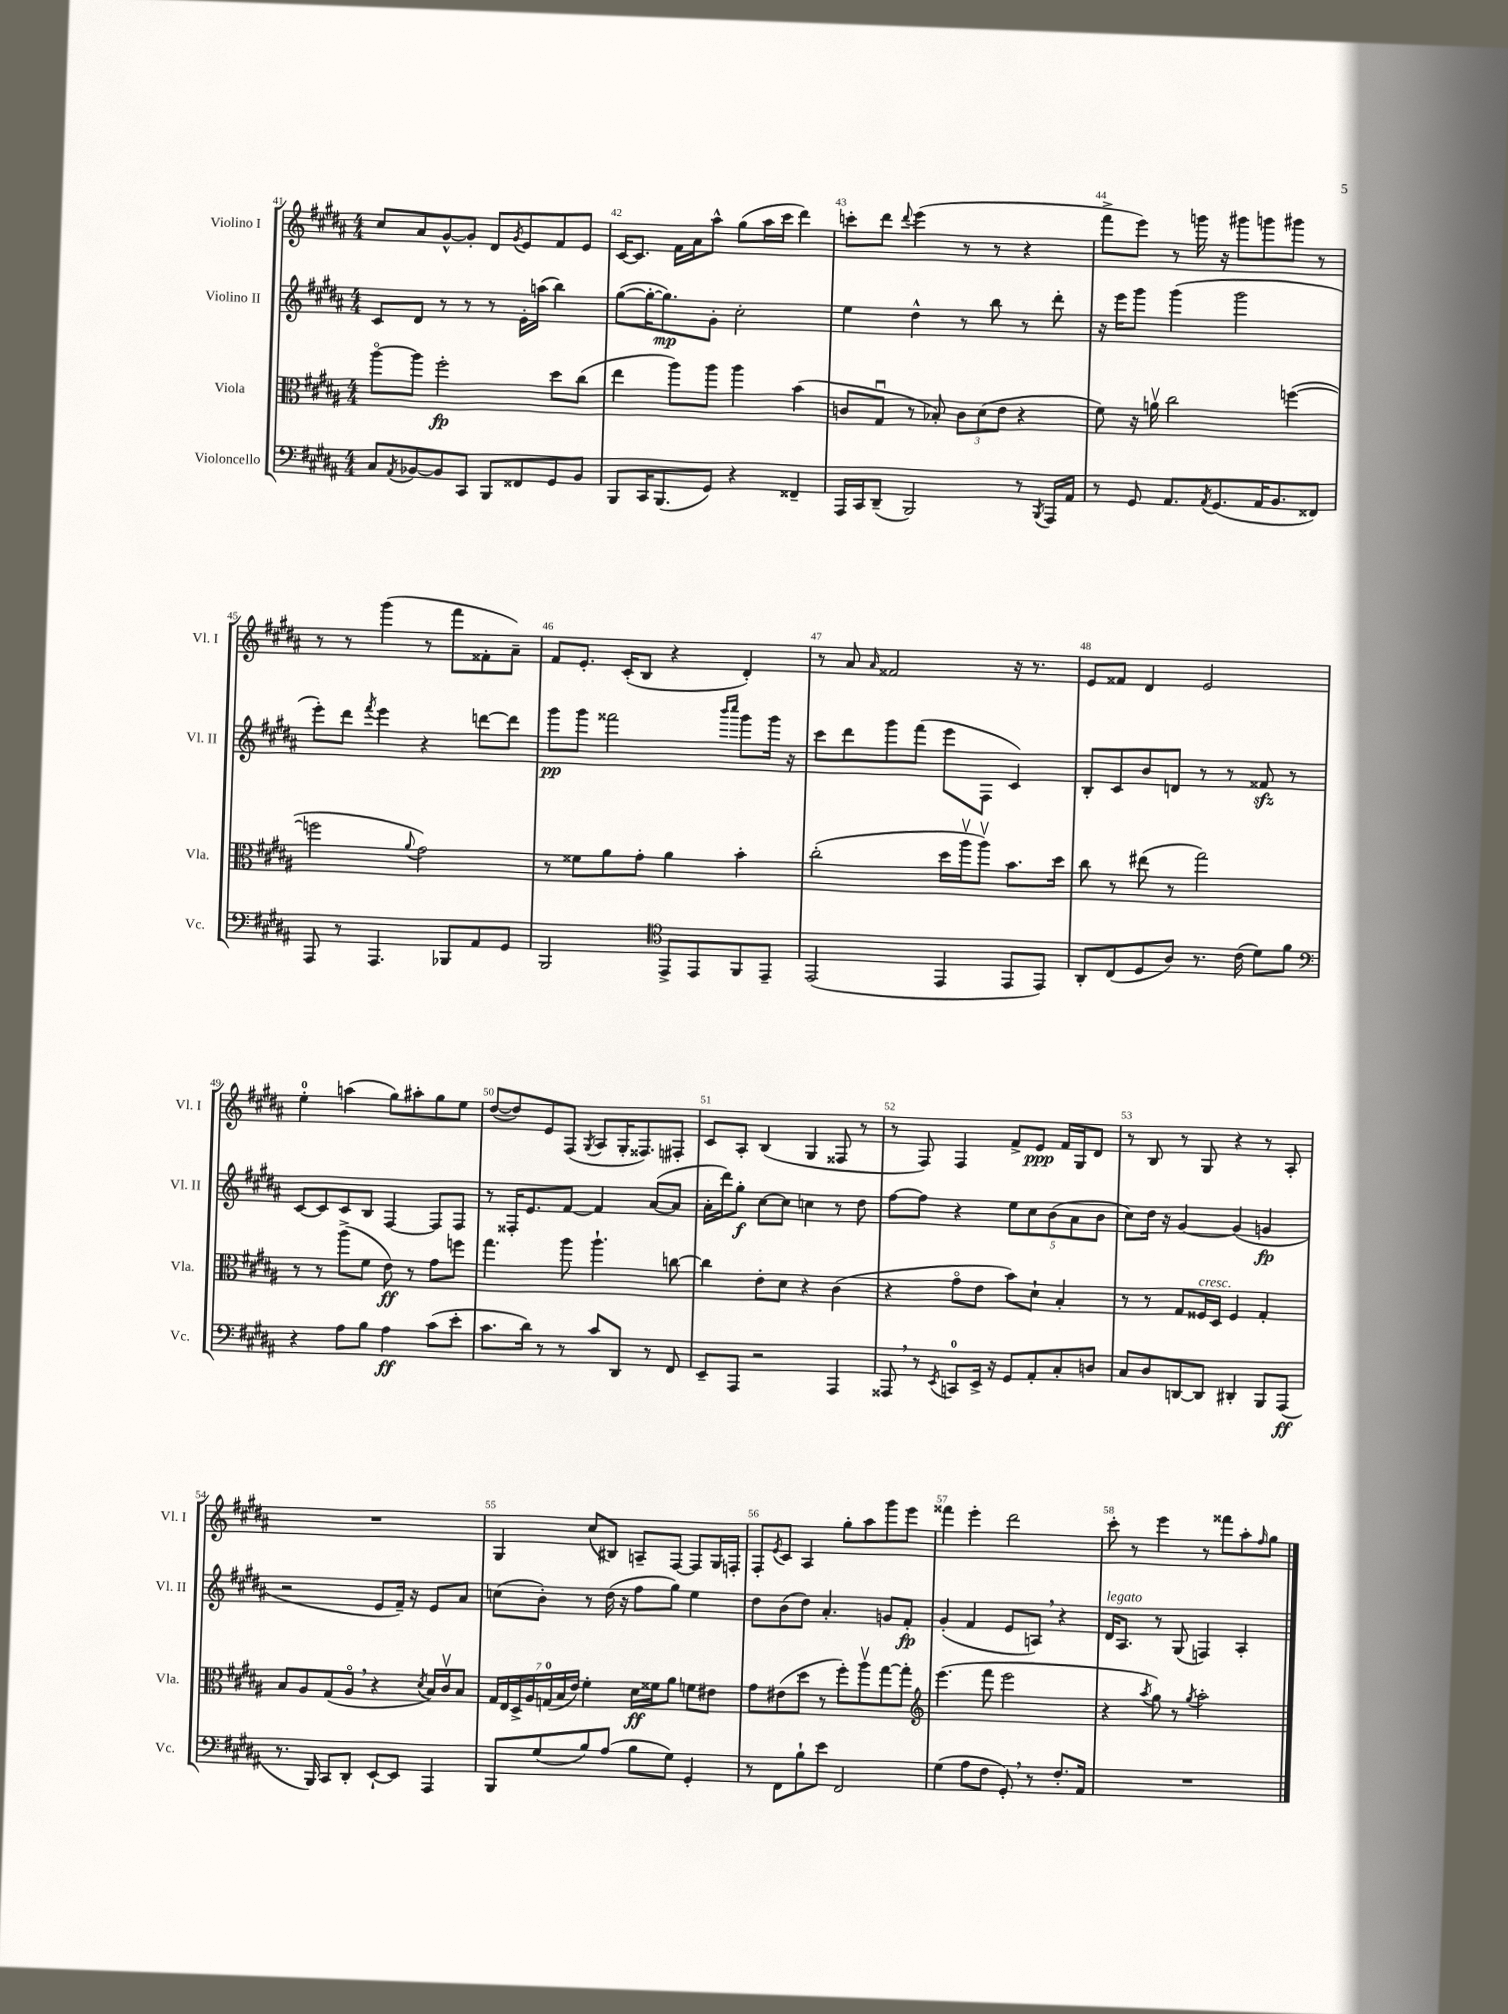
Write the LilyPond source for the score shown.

<<
\new StaffGroup <<
\new Staff = "s0" \with { instrumentName = "Violino I" shortInstrumentName = "Vl. I" } {
    \clef treble \key b \major \numericTimeSignature \time 4/4
    cis''8 ais'8 gis'8~-^ gis'8-. dis'8 \acciaccatura { gis'8 } e'8 fis'8 e'8 |
    cis'16~ cis'8. fis'16 ais'16 ais''8-^ gis''8( ais''16 cis'''16 dis'''4) |
    c'''8-. dis'''8 \appoggiatura { dis'''8 } e'''4( r8 r8 r4 |
    fis'''8-> e'''8) r8 g'''16 r16 gis'''8 g'''8 gis'''8 r8 |
    r8 r8 gis'''4( r8 fis'''8 fisis'8-. ais'8--) |
    fis'8 e'8.-. cis'16-.( b8 r4 dis'4-.) |
    r8 ais'8 \grace { ais'16 } fisis'2 r16 r8. |
    e'8 fisis'8 dis'4 e'2 |
    e''4-0-. a''4( gis''8) ais''8-. gis''8 e''8 |
    dis''8~( dis''8) e'8 fis8( \acciaccatura { gis8 } ais8 gis16-. fisis8.) fis8-. |
    cis'8 ais8-. b4( gis4 fisis8 r8 |
    r8 fis8) fis4 fis'8-> e'8\ppp fis'16 gis16 dis'8 |
    r8 b8 r8 gis8 r4 r8 ais8-. |
    R1 |
    gis4 cis''8( bis8) a8-- fis8~ fis8 gis16 f16-. |
    fis8-. \acciaccatura { e'8 } cis'8 ais4 gis''8-. ais''8 gis'''8 e'''8 |
    fisis'''4 e'''4-. dis'''2 |
    cis'''8-. r8 e'''4 r8 fisis'''8 ais''8-. \grace { fis''16 } gis''8 \bar "|." |
}
\new Staff = "s1" \with { instrumentName = "Violino II" shortInstrumentName = "Vl. II" } {
    \clef treble \key b \major \numericTimeSignature \time 4/4
    cis'8 dis'8 r8 r8 r8 e'16-. a''16( b''4) |
    gis''8~( gis''16~-. gis''8.\mp) gis'8-. cis''2-. |
    e''4 dis''4-^ r8 b''8 r8 dis'''8-. |
    r16 e'''16 gis'''8 gis'''4( gis'''2 |
    e'''8-.) dis'''8 \acciaccatura { fis'''8 } e'''4 r4 d'''8~ d'''8 |
    gis'''8\pp gis'''8 fisis'''2 \grace { b'''16 cis''''16 } gis'''8 gis'''16 r16 |
    cis'''8 dis'''8 gis'''8 fis'''8( e'''8 fis8 cis'4) |
    b8-. cis'8 b'8 d'8 r8 r8 fisis'8\sfz r8 |
    cis'8~ cis'8 cis'8 b8 fis4~ fis8 fis8 |
    r8 fisis16-. e'8. fis'8~ fis'4 ais'8~( ais'8 |
    ais'16-. dis'''16) gis''8-.\f cis''8~ cis''8 c''4 r8 dis''8 |
    fis''8~ fis''8 r4 \tuplet 5/4 { e''8 cis''8 b'8( ais'8 b'8 } |
    cis''8) dis''16 r16 gis'4~ gis'4( g'4\fp |
    r2 e'8 fis'16--) r16 e'8 ais'8 |
    c''8( b'8-.) r8 dis''16( r16 fis''8 gis''8) e''4 |
    dis''8 b'8( dis''8) ais'4.-. g'8 fis'8-.\fp |
    gis'4-.( fis'4 e'8 a8) \breathe r4 |
    dis'16^\markup { \italic "legato" } ais8. r8 gis8( f4) ais4-. \bar "|." |
}
\new Staff = "s2" \with { instrumentName = "Viola" shortInstrumentName = "Vla." } {
    \clef alto \key b \major \numericTimeSignature \time 4/4
    ais''8~\flageolet ais''8 fis''2-.\fp dis''8 cis''8( |
    e''4 ais''8) ais''8 ais''4 b'4( |
    c'8 gis8\downbow r8 bes8-.) \tuplet 3/2 { c'8 dis'8( e'8 } r4 |
    fis'8) r16 a'16\upbow cis''2 f''4~( |
    f''2 \appoggiatura { ais'8 } gis'2) |
    r8 fisis'8 ais'8 gis'8-. ais'4 b'4-. |
    cis''2-.( dis''16 ais''16\upbow ais''8\upbow) b'8. dis''16 |
    cis''8 r8 eis''8( r8 gis''2) |
    r8 r8 ais''8->( fis'8 e'8\ff) r8 gis'8 f''8 |
    gis''4. ais''8 ais''4.-! c''8~ |
    c''4 e'8-. dis'8 r4 cis'4( |
    r4 gis'8\flageolet e'8 b'8) dis'8-! b4-. |
    r8 r8 gis8 fisis16^\markup { \italic "cresc." } dis16 fisis4 gis4-. |
    b8 ais8 gis8( ais8\flageolet \breathe r4 \acciaccatura { dis'8 } b16) cis'16\upbow b8 |
    \tuplet 7/4 { gis16 e16 dis16-> ais16 g16-0( b16 e'16) } fis'4-. dis'16\ff fisis'16 ais'8 f'8 eis'8 |
    gis'8 eis'8( dis''8 r8 fis''8-.) ais''8\upbow gis''8~ gis''8-. |
    \clef treble e'''4.( fis'''8 e'''2 |
    r4 \acciaccatura { ais''8 } gis''8) r8 \acciaccatura { gis''8 } ais''2-. \bar "|." |
}
\new Staff = "s3" \with { instrumentName = "Violoncello" shortInstrumentName = "Vc." } {
    \clef bass \key b \major \numericTimeSignature \time 4/4
    cis8 \acciaccatura { ais,8 } bes,8~ bes,8 cis,8 b,,8 fisis,8 gis,8 bes,8 |
    b,,8 cis,16 b,,8.( gis,8) r4 fisis,4-- |
    ais,,16 cis,16 dis,8--( b,,2) r8 \acciaccatura { b,,8 } ais,,16 ais,16 |
    r8 gis,8 ais,8. \acciaccatura { ais,8 } gis,8.( ais,16 b,8. fisis,8) |
    ais,,8 r8 ais,,4. bes,,8 ais,8 gis,8 |
    b,,2 \clef tenor e,8-> e,8 fis,8 e,8-- |
    e,2( e,4 e,8 e,8) |
    ais,8-. cis8( dis8 ais8) r8. cis'16( dis'8) fis'8 |
    \clef bass r4 ais8 b8 ais4\ff cis'8( e'8-. |
    cis'8. dis'16) r8 r8 cis'8 dis,8 r8 fis,8 |
    e,8-- ais,,8 r2 ais,,4 |
    aisis,,8 \breathe r8 \acciaccatura { e,8 } c,8-0 e,16-> r16 gis,8 ais,8-. cis8-. d8 |
    cis8 dis8 d,8~ d,8 dis,4-. b,,8 ais,,8\ff( |
    r8. b,,16) cis,8 dis,8-. e,8~-! e,8 ais,,4 |
    b,,8 gis8( b8) ais8( b8 gis8) gis,4-. |
    r8 fis,8 b8-! e'8 fis,2 |
    gis4( ais8 fis8 gis,8-.) \breathe r8 fis8.-. ais,16 |
    R1 \bar "|." |
}
>>
>>
\layout { \context { \Score currentBarNumber = #41 \override BarNumber.break-visibility = ##(#f #t #t) barNumberVisibility = #all-bar-numbers-visible } }
